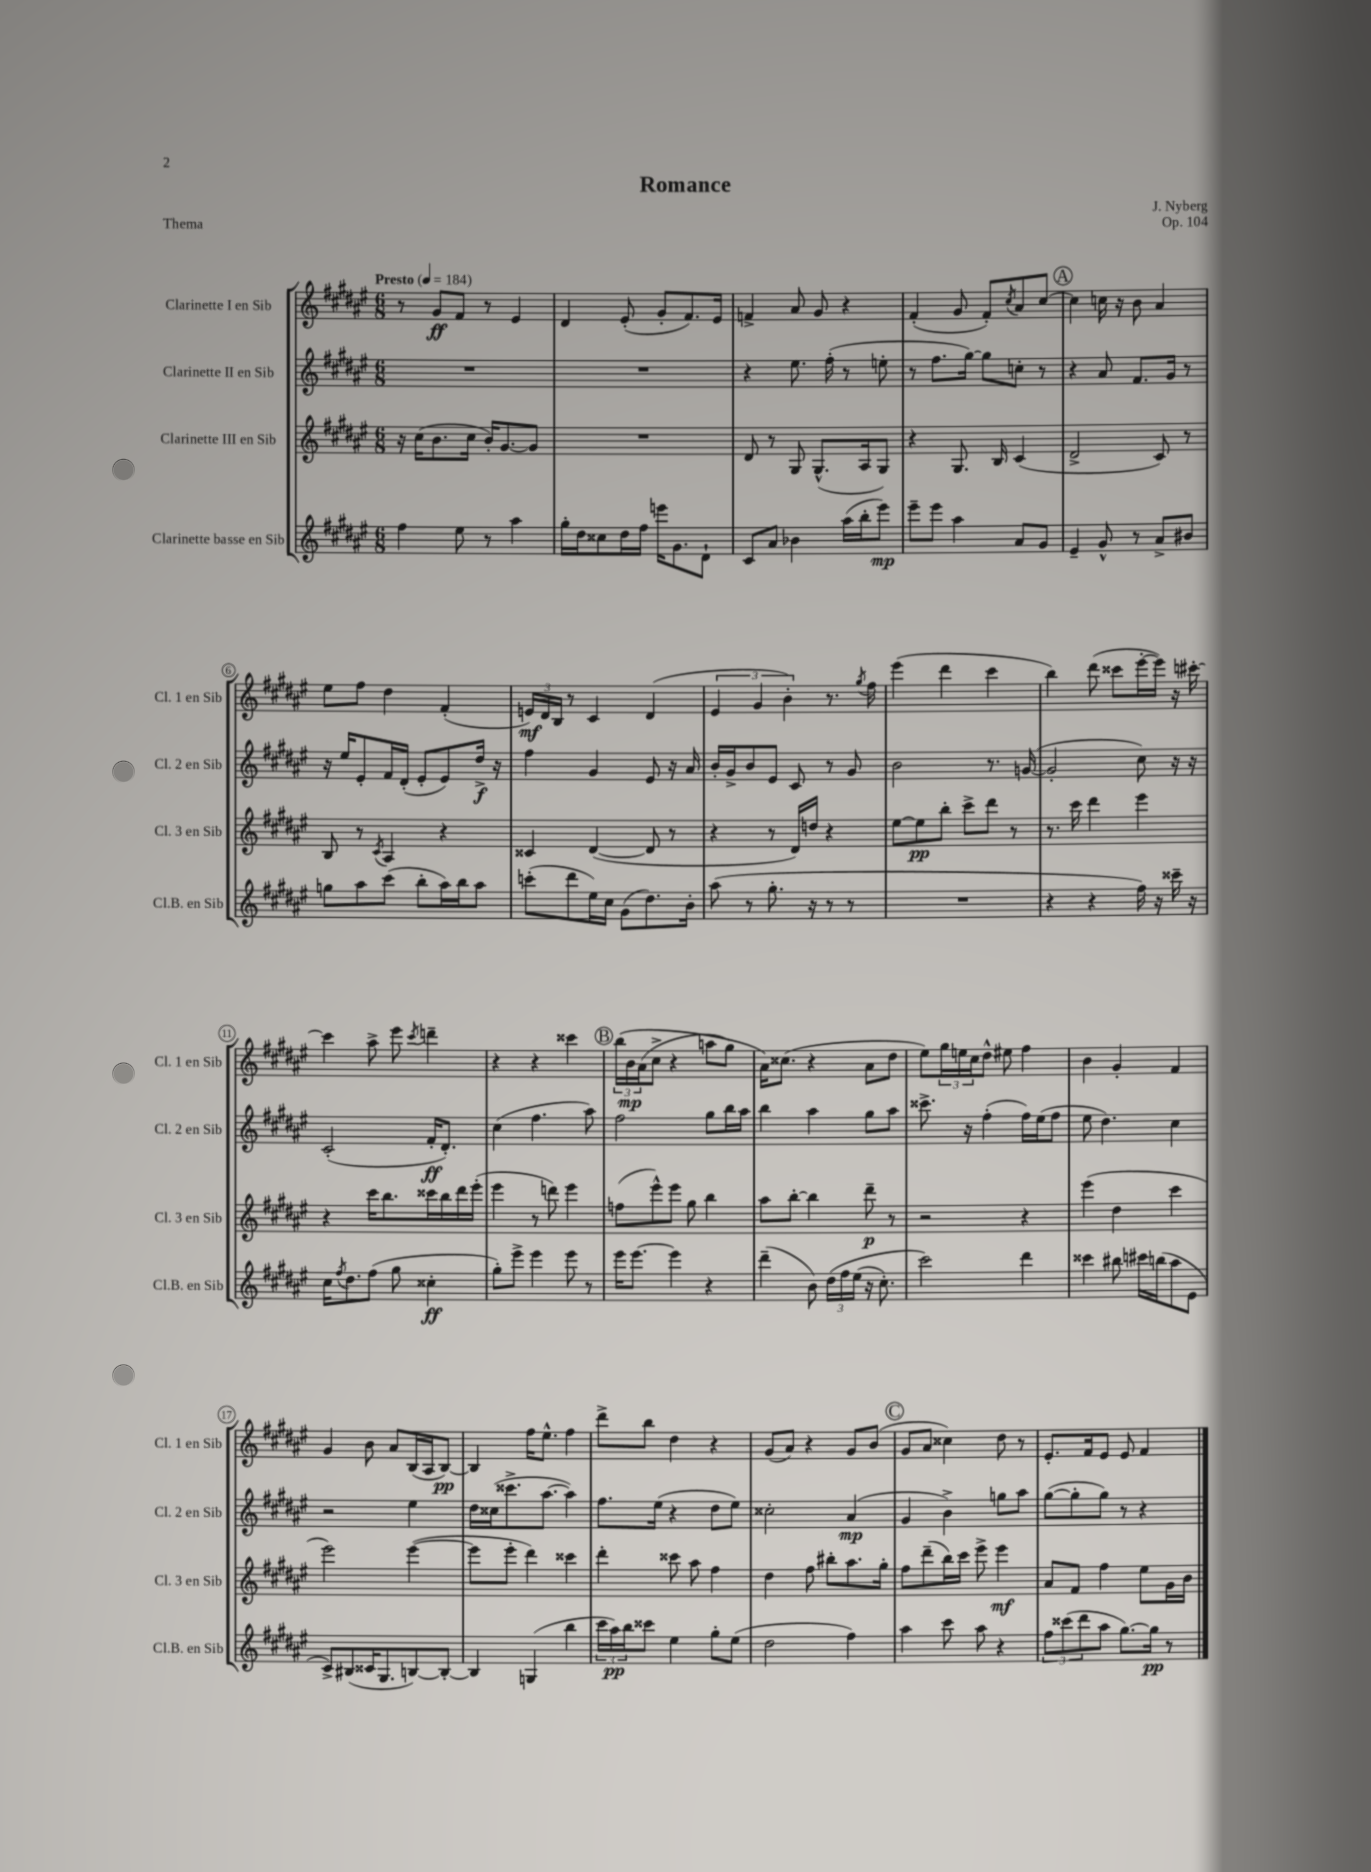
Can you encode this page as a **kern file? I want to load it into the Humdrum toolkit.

**kern	**kern	**kern	**kern
*staff4	*staff3	*staff2	*staff1
*clefG2	*clefG2	*clefG2	*clefG2
*k[f#c#g#d#a#e#]	*k[f#c#g#d#a#e#]	*k[f#c#g#d#a#e#]	*k[f#c#g#d#a#e#]
*M6/8	*M6/8	*M6/8	*M6/8
*MM184	*MM184	*MM184	*MM184
4ff#	16r	2.r	8r
.	(16cc#	.	.
.	8.b	.	8g#
8ee#	.	.	8f#
.	16cc#	.	.
8r	16b')	.	8r
.	[8.g#	.	.
4aa#	.	.	4e#
.	8g#]	.	.
=	=	=	=
16gg#'	2.r	2.r	4d#
16dd#	.	.	.
8cc##	.	.	.
16dd#	.	.	(8e#'
16ff#	.	.	.
16eee	.	.	8g#'
8.g#	.	.	.
.	.	.	8.f#)
8d#`	.	.	.
.	.	.	16e#
=	=	=	=
8c#	8d#	4r	4f^
8a#	8r	.	.
4b-	8G#	8.ee#	8a#
.	(8.G#^^	.	8g#
.	.	(16ff#'	.
(16aa#	.	8r	4r
16bb'	16A#	.	.
8eee#)	8G#)	8ee'	.
=	=	=	=
8eee#~	4r	8r	(4f#'
8eee#	.	8.ff#	.
4aa#	8.G#	.	8g#
.	.	[16gg#)	.
.	.	8gg#]	8f#')
.	16B	.	.
.	.	.	8qcc#
8a#	(4c#	8cc'	8a#
8g#	.	8r	[8cc#
=	=	=	=
4e#~	2d#^	4r	4cc#]
8g#^^	.	8a#	16cc
.	.	.	16r
8r	.	8.f#	8b
8a#^	8c#)	.	4a#
.	.	16g#	.
8b#	8r	8r	.
=	=	=	=
8gg	8B	16r	8ee#
.	.	16ee#	.
8aa#	8r	8e#'	8ff#
.	8qc#	.	.
(8ccc#	4A#	16f#	4dd#
.	.	(16d#'	.
8bb'	.	8e#'	.
16aa#)	4r	8e#)	(4f#'
16bb	.	.	.
8aa#	.	16dd#^	.
.	.	16r	.
=	=	=	=
(8ccc'	4c##	4ff#	24e)
.	.	.	24d#
.	.	.	24B
8ddd#	.	.	8r
16ee#)	([4d#	4g#	4c#
16cc#	.	.	.
(8g#	.	.	.
8.dd#)	8d#]	8e#	(4d#
.	8r	16r	.
16b'	.	16a#	.
=	=	=	=
(8aa#	4r	16b'	6e#
.	.	16g#^	.
8r	.	8b	.
.	.	.	6g#
8.gg#'	8r	8e#	.
.	.	.	6b')
.	16d#)	8c#	.
16r	16dd	.	.
8r	4r	8r	8.r
8r	.	8g#	.
.	.	.	8qgg#
.	.	.	16ff#
=	=	=	=
2.r	[8ee#	2b	(4eee#
.	8ee#]	.	.
.	8bb'	.	4ddd#
.	8ccc#^	.	.
.	8ddd#	8.r	4ccc#
.	8r	.	.
.	.	([16g	.
=	=	=	=
4r	8.r	2g']	4bb)
.	16ccc#	.	.
4r	4ddd#	.	(8ddd#
.	.	.	8ccc##
16ff#)	4eee#	8cc#)	[16eee#'
16r	.	.	16eee#])
16ccc##~	.	16r	16r
16r	.	16r	[16ccc#'
=	=	=	=
16cc#	4r	(2c#'	4ccc#]
8qff#	.	.	.
8.dd#	.	.	.
(8ff#	16ccc#	.	8aa#^
.	8.bb	.	.
8gg#	.	.	8eee#
.	.	.	8qccc#
4cc##'	16ccc##	16f#'	4ddd~
.	16bb	8.d#')	.
.	16ddd#	.	.
.	(16eee#'	.	.
=	=	=	=
8gg#')	4eee#	(4cc#	4r
8eee#^	.	.	.
4eee#	8r	4.ff#	4r
.	8ddd)	.	.
8eee#	4eee#	.	4ccc##
8r	.	8aa#)	.
=	=	=	=
16eee#	(8ff	2ff#	&(24bb
.	.	.	24b
[8.eee#	.	.	.
.	.	.	(24a#
.	8eee#^^)	.	8cc#^
4eee#]	8eee#	.	4r
.	8gg#	.	.
4r	4bb	8gg#	8aa
.	.	16bb	8gg#)
.	.	16aa#	.
=	=	=	=
(4ddd#~	8aa#	4bb	16a#&)
.	.	.	(8.cc##
.	[8bb'	.	.
8b)	4bb]	4aa#	4r
&(24dd#	.	.	.
24ff#	.	.	.
(24ee#	.	.	.
16r	8ddd#~	8gg#	8a#
8.cc#')	.	.	.
.	8r	8aa#	8dd#
=	=	=	=
2ccc#&)	2r	8.ccc##^	8ee#)
.	.	.	24gg#
.	.	.	24ee
.	.	16r	.
.	.	.	24cc#
.	.	(4ff#'	8dd#^^
.	.	.	8ee#
4ddd#	4r	16ff#)	4ff#
.	.	(16ee#	.
.	.	8ff#	.
=	=	=	=
4ccc##	(4eee#	8ee#	4b
.	.	4.dd#)	.
8bb#	4dd#	.	4g#'
16ccc#	.	.	.
(16bb	.	.	.
8aa#	4ccc#	4cc#	4f#
8e#	.	.	.
=	=	=	=
8c#^)	2eee#)	2r	4g#
(8B#	.	.	.
16c##	.	.	8b
8.G#	.	.	.
.	.	.	8a#
[8B)	([4eee#	4ee#	(16B
.	.	.	16A#
8B'_	.	.	[8B)
=	=	=	=
4B]	8eee#]	16dd#	4B]
.	.	(16cc##	.
.	8eee#'	8.ccc##^	.
(4G	4ddd#)	.	16ff#
.	.	[8.aa#	8.ee#^^
4bb	4ccc##	4aa#])	4ff#
=	=	=	=
24ccc#	4ddd#'	8.ff#	8ddd#^
24aa#)	.	.	.
24bb	.	.	.
8ccc##	.	.	8bb
.	.	(16ee#	.
4ee#	8ccc##	4r	4dd#
.	8aa#	.	.
8gg#'	4ff#	8dd#	4r
(8ee#	.	8ee#)	.
=	=	=	=
2dd#	4dd#	2cc##'	(8g#
.	.	.	8a#)
.	8ff#	.	4r
.	8bb#'	.	.
4ff#)	8.aa#	(4a#	8g#
.	.	.	(8b
.	16gg#'	.	.
=	=	=	=
4aa#	8ff#	4g#	8g#
.	(8ddd#~	.	8a#
8ccc#	16bb)	4b^)	4cc##)
.	16ccc#	.	.
8aa#	8eee#^	.	.
4r	4eee#	8gg	8dd#
.	.	8aa#	8r
=	=	=	=
12ff#	8a#	([8gg#	8.e#'
(12ccc##	.	.	.
.	8f#	8gg#']	.
12ddd#	.	.	.
.	.	.	16f#
8aa#	4ff#	8gg#)	8e#
[8.gg#)	.	8r	8e#
.	8ee#	4r	4f#
16gg#]	.	.	.
8r	16g#	.	.
.	16b	.	.
==	==	==	==
*-	*-	*-	*-
